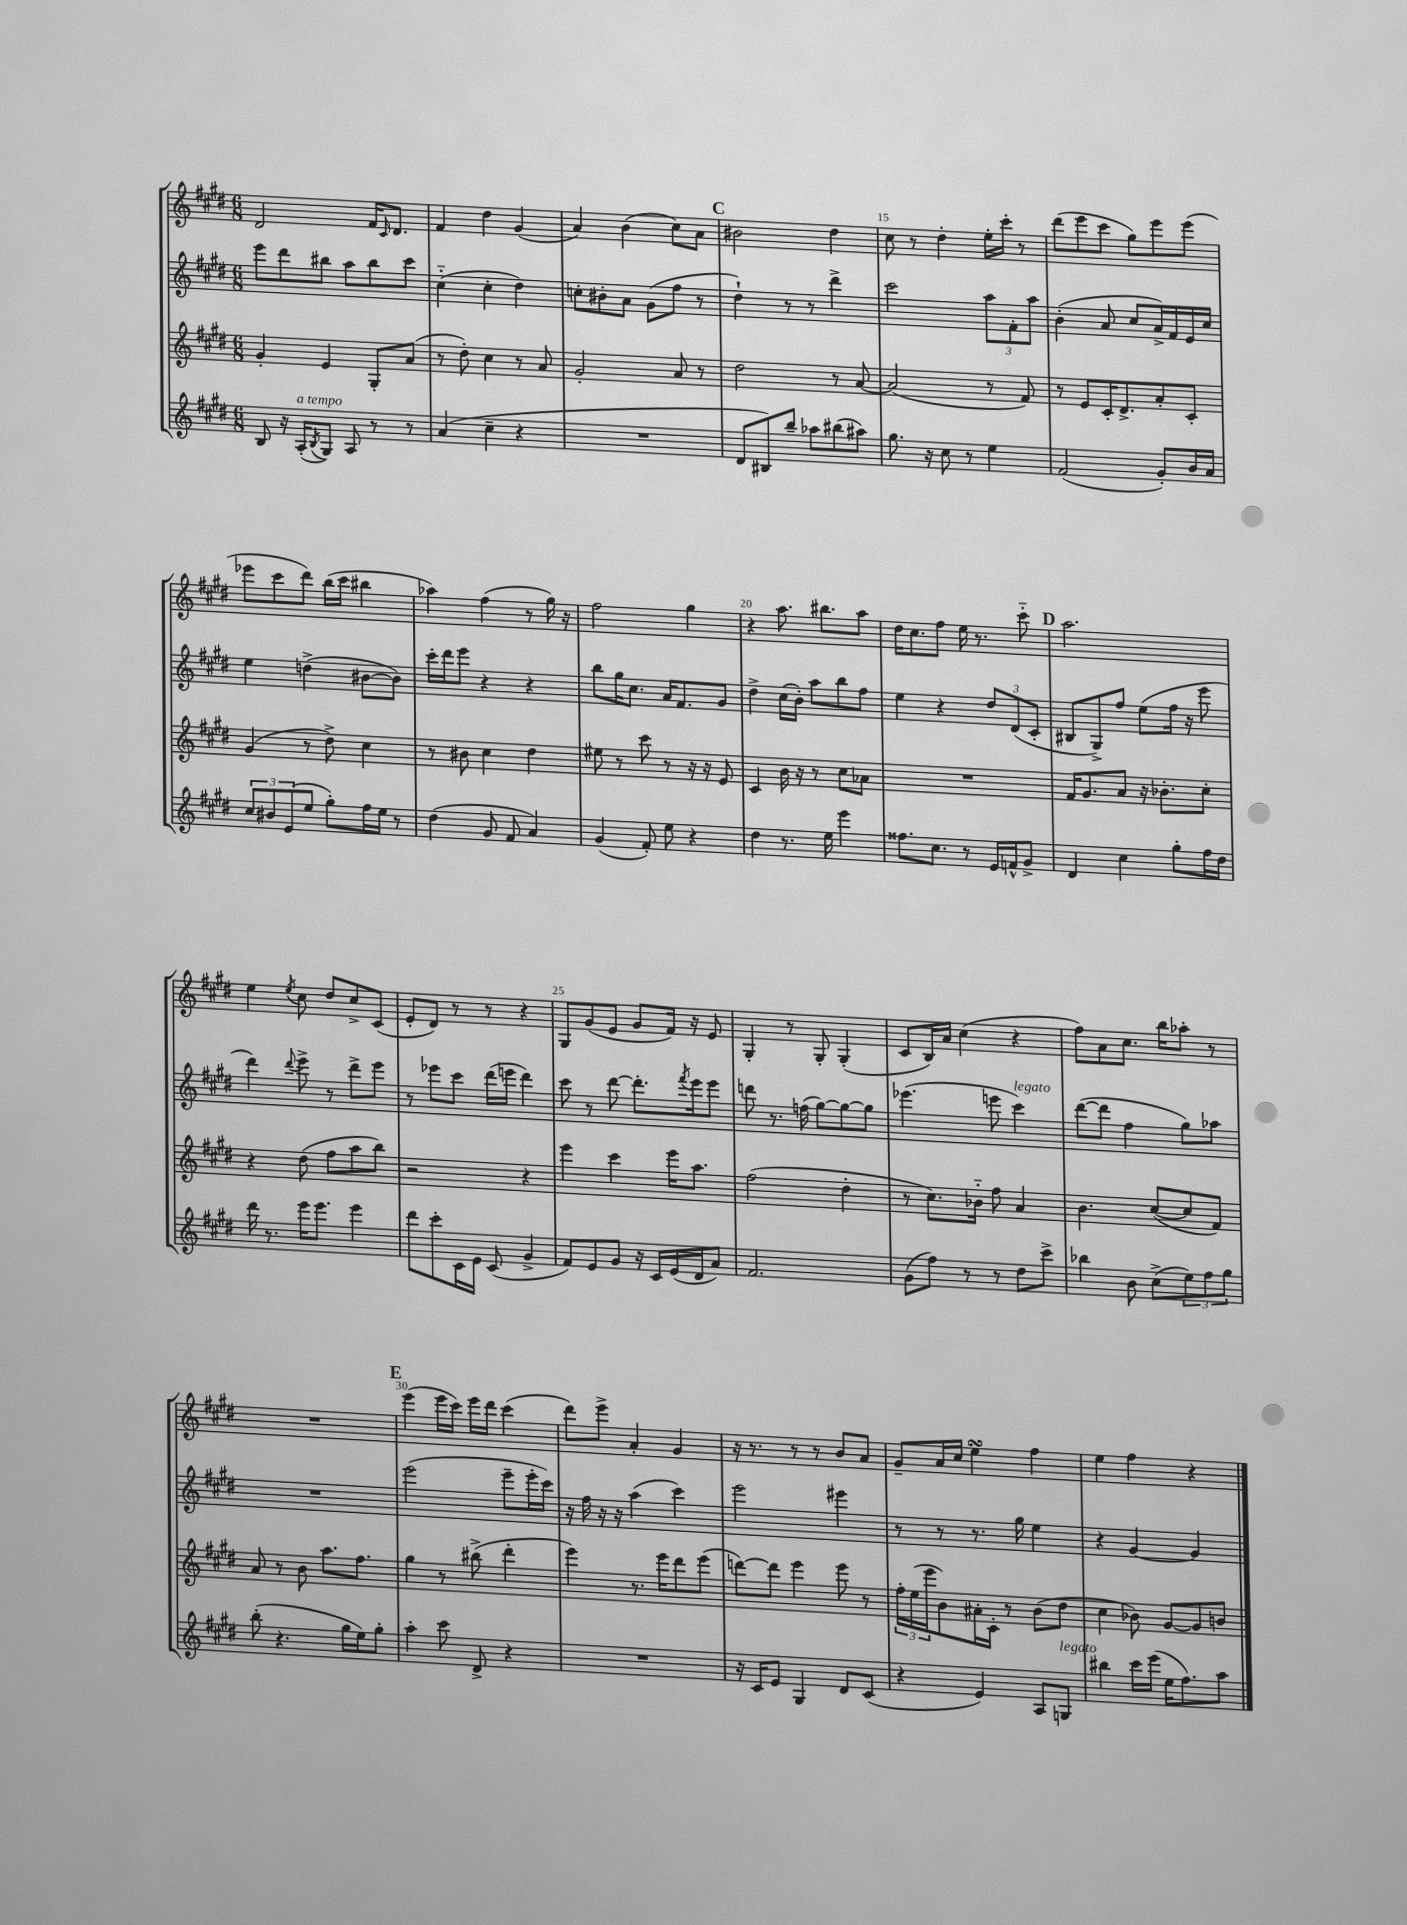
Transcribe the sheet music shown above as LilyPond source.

<<
\new StaffGroup <<
\new Staff = "s0" {
    \clef treble \key e \major \numericTimeSignature \time 6/8
    dis'2 fis'16 \grace { cis'16 } dis'8. |
    fis'4 dis''4 gis'4( |
    a'4) b'4( cis''8) a'8 |
    \mark \markup { \bold "C" } bis'2 dis''4 |
    cis''8 r8 dis''4-. e''16-. cis'''16-. r8 |
    dis'''8( e'''8 cis'''8 gis''8) e'''8 e'''8( |
    ees'''8 cis'''8 dis'''8) b''16( cis'''16 bis''4 |
    aes''4) fis''4( r8 gis''16) r16 |
    fis''2 gis''4 |
    r4 a''8. bis''8. a''8 |
    dis''16 cis''8. fis''8 e''16 r8. cis'''8-_ |
    \mark \markup { \bold "D" } a''2. |
    e''4 \acciaccatura { e''8 } cis''8 dis''8 cis''8-> cis'8( |
    e'8-. dis'8) r8 r8 r4 |
    gis8 gis'8( e'8 gis'8 fis'16) r16 e'8 |
    gis4-. r8 gis8-. gis4-.( |
    cis'8 b16) a'16 cis''4( r4 |
    fis''8) a'8 cis''8. b''16 aes''8-. r8 |
    R2. |
    \mark \markup { \bold "E" } e'''4( e'''16 cis'''16) e'''16 dis'''16 cis'''4( |
    dis'''8) e'''8-> a'4-. gis'4 |
    r16 r8. r8 r8 b'8 a'8 |
    gis'8-- a'16 cis''16 e''4\turn fis''4 |
    e''4 fis''4 r4 \bar "|." |
}
\new Staff = "s1" {
    \clef treble \key e \major \numericTimeSignature \time 6/8
    e'''8 dis'''8 bis''8 a''8 bis''8 cis'''8 |
    cis''4-_( cis''4-. dis''4) |
    c''8-. bis'8-. a'8 gis'8( fis''8 r8 |
    \mark \markup { \bold "C" } dis''4-!) r8 r8 dis'''4-> |
    cis'''2 \tuplet 3/2 { a''8 fis'8-. a''8 } |
    b'4-.( a'8 cis''8 a'16->) fis'16 e'16 cis''16 |
    e''4 d''4->( bis'8~ bis'8) |
    cis'''16-. dis'''16 e'''8 r4 r4 |
    b''8 gis''16 cis''8. a'16 fis'8. gis'8 |
    dis''4-> cis''16( b'16-.) a''8 b''8 fis''8 |
    e''4 r4 \tuplet 3/2 { dis''8 dis'8( cis'8-. } |
    \mark \markup { \bold "D" } bis8 gis8->) fis''8 e''8( fis''16 r16 e'''8 |
    dis'''4) \appoggiatura { dis'''8 } e'''8-> r8 dis'''8-> e'''8 |
    r8 ees'''8 cis'''8 dis'''16( e'''16 dis'''4) |
    cis'''8 r8 dis'''8~ dis'''8.-. \acciaccatura { fis'''8 } e'''16 e'''8 |
    d'''8 r8. f''16( gis''8~) gis''8~ gis''8 |
    ees'''4.( e'''8 cis'''4^\markup { \italic "legato" }) |
    dis'''8~( dis'''8 fis''4 gis''8) aes''8 |
    R2. |
    \mark \markup { \bold "E" } e'''2( e'''8-- e'''16-. cis'''16) |
    r16 fis''16 r16 r16 a''4( cis'''4) |
    e'''2 eis'''4 |
    r8 r8 r8. gis''16 e''4 |
    r4 gis'4~ gis'4 \bar "|." |
}
\new Staff = "s2" {
    \clef treble \key e \major \numericTimeSignature \time 6/8
    gis'4-. e'4 gis8-. a'8( |
    r8 dis''8-.) cis''4 r8 a'8 |
    gis'2-. a'8 r8 |
    \mark \markup { \bold "C" } dis''2 r8 a'8~ |
    a'2( r8 fis'8) |
    r8 e'8 cis'16-. dis'8.-> a'8-. cis'8-. |
    gis'4( r8 dis''8->) cis''4 |
    r8 bis'8 cis''4 dis''4 |
    eis''8 r8 cis'''8 r8 r16 r16 e'8 |
    cis'4 b'16 r16 r8 cis''8 aes'8 |
    R2. |
    \mark \markup { \bold "D" } fis'16 gis'8. a'8 r16 bes'8.-. cis''8-. |
    r4 dis''8( fis''8 a''8 b''8) |
    r2 r4 |
    e'''4 cis'''4 e'''16 a''8. |
    fis''2( dis''4-. |
    r8 cis''8.) bes'16-_ fis''8 a'4 |
    b'4. cis''8~( cis''8 fis'8) |
    a'8 r8 b'8 a''8. fis''8. |
    \mark \markup { \bold "E" } gis''4 r8 bis''8->( dis'''4-. |
    e'''4) r8. e'''16 dis'''8 e'''8( |
    d'''8~) d'''8 e'''4 e'''8 r8 |
    \tuplet 3/2 { fis''16-. e''16( e'''16 } b'8) ais'16-. cis'16-. r8 b'8( dis''8 |
    cis''4 bes'8) gis'8~ gis'8 b'8 \bar "|." |
}
\new Staff = "s3" {
    \clef treble \key e \major \numericTimeSignature \time 6/8
    b8 r16 a16-.^\markup { \italic "a tempo" }( \acciaccatura { b8 } gis8) a8 r8 r8 |
    a'4( cis''4-- r4 |
    R2. |
    \mark \markup { \bold "C" } dis'8 bis8) b''8-- aes''8 bis''8( ais''8) |
    gis''8. r16 cis''8 r8 e''4 |
    fis'2( gis'8-.) b'16 a'16 |
    \tuplet 3/2 { cis''8 bis'8 e'8( } e''8 gis''8-.) fis''16 e''16 r8 |
    dis''4( gis'8 fis'8 a'4) |
    gis'4( fis'8-.) e''8 r4 |
    dis''4 r8. e''16 e'''4 |
    fisis''8. cis''8. r8 e'16 f'16-^ gis'8-> |
    \mark \markup { \bold "D" } dis'4 cis''4 gis''8-. fis''16 dis''16 |
    dis'''16 r8. e'''16 e'''8. e'''4 |
    dis'''8 cis'''8-. cis'16 e'16 cis'8( gis'4-> |
    fis'8) e'8 gis'8 r16 cis'16 e'16( dis'16 a'8) |
    fis'2. |
    gis'8( fis''8) r8 r8 dis''8 cis'''8-> |
    bes''4 b'8 cis''8->( \tuplet 3/2 { e''8) fis''8 gis''8 } |
    b''8-.( r4. gis''16 e''16) gis''8-. |
    \mark \markup { \bold "E" } a''4-. cis'''8 dis'8-> r4 |
    R2. |
    r16 cis'16 e'8 gis4 dis'8 cis'8( |
    r4 e'4) a8 g8^\markup { \italic "legato" } |
    bis''4 cis'''16 e'''16( e''16 fis''8.) a''8 \bar "|." |
}
>>
>>
\layout { \context { \Score currentBarNumber = #11 \override BarNumber.break-visibility = ##(#f #t #t) barNumberVisibility = #(every-nth-bar-number-visible 5) } }
